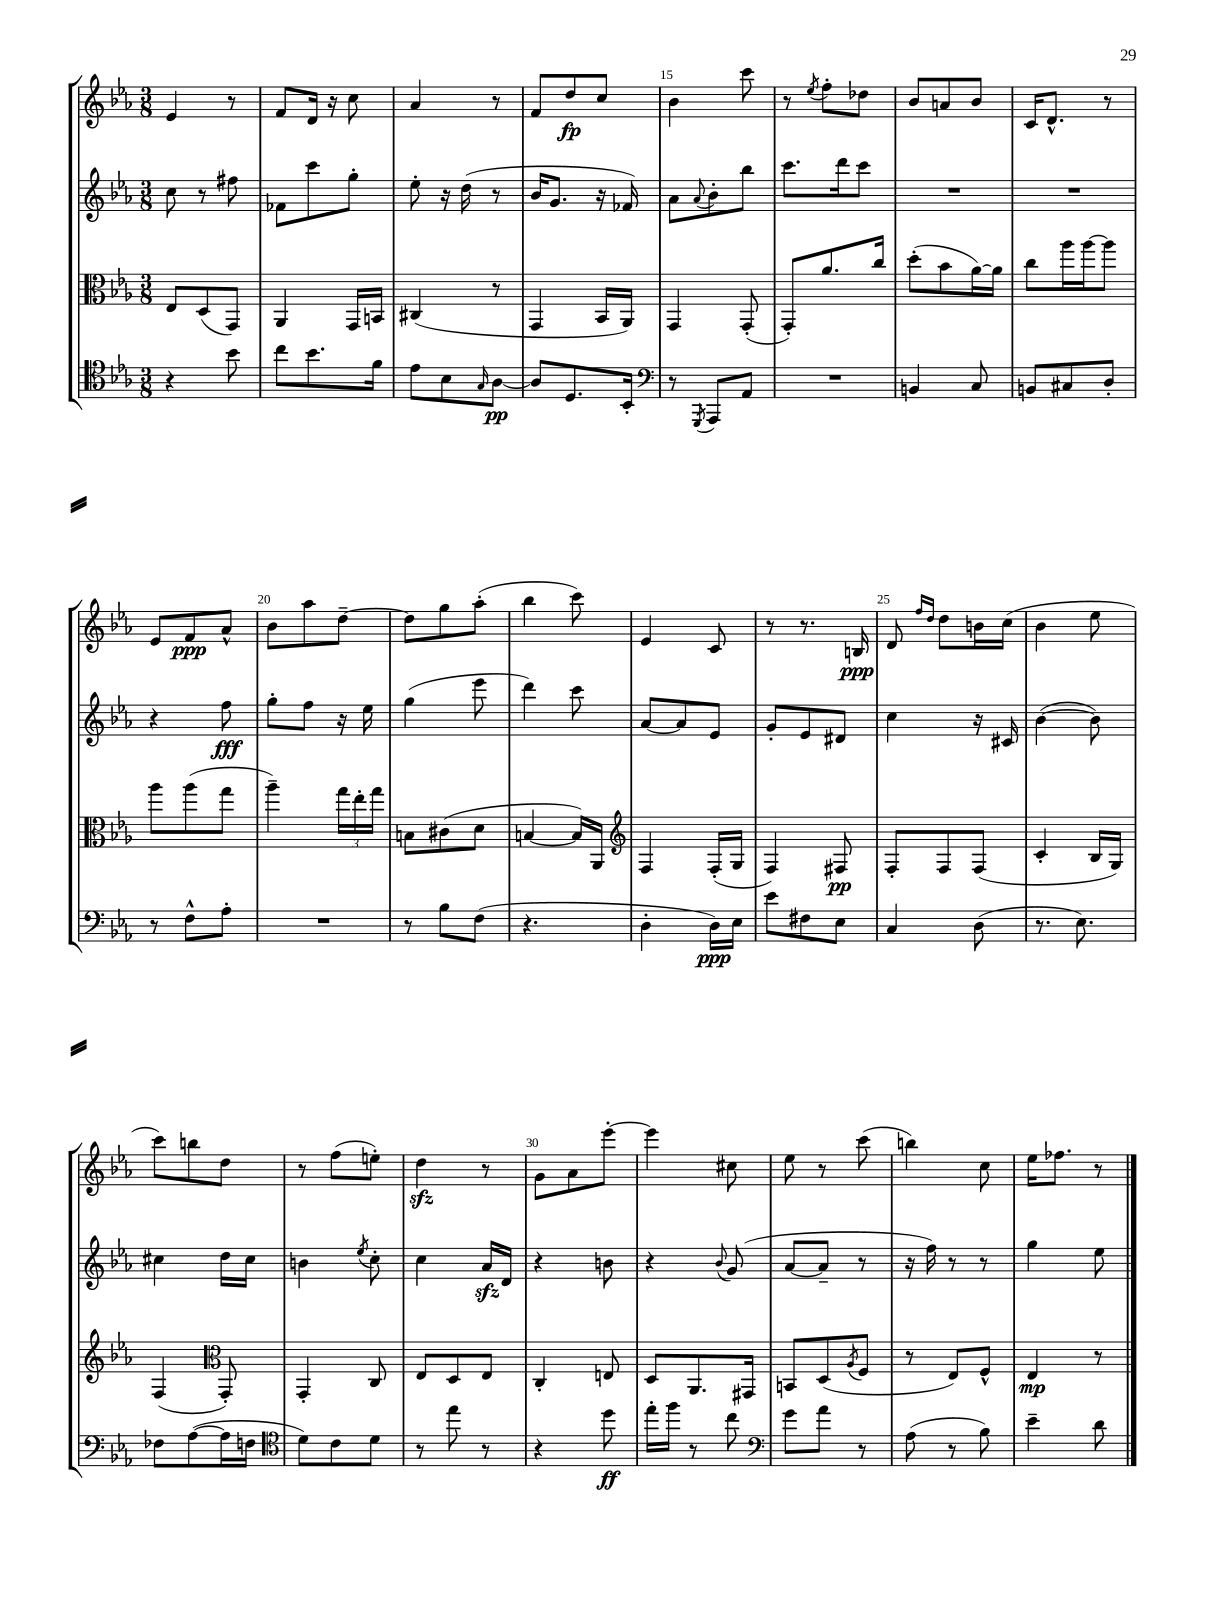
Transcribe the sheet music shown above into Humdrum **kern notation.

**kern	**kern	**kern	**kern
*staff4	*staff3	*staff2	*staff1
*clefC4	*clefC3	*clefG2	*clefG2
*k[b-e-a-]	*k[b-e-a-]	*k[b-e-a-]	*k[b-e-a-]
*M3/8	*M3/8	*M3/8	*M3/8
4r	8E-	8cc	4e-
.	(8D	8r	.
8b-	8GG)	8ff#	8r
=	=	=	=
8cc	4AA-	8f-	8f
8.b-	.	8ccc	16d
.	.	.	16r
.	16GG	8gg'	8cc
16f	16BB	.	.
=	=	=	=
8e-	(4C#	8ee-'	4a-
8B-	.	16r	.
.	.	(16dd	.
16qqG	.	.	.
[8A-	8r	8r	8r
=	=	=	=
8A-]	4GG	16b-	8f
.	.	8.g	.
8.D	.	.	8dd
.	16BB-	16r	8cc
16BB-'	16AA-)	16f-)	.
=	=	=	=
*clefF4	*	*	*
8r	4GG	8a-	4b-
8qGGG	.	8qqa-	.
8AAA-	.	8b-'	.
8AA-	(8GG'	8bb-	8ccc
=	=	=	=
4.r	8GG')	8.ccc	8r
.	.	.	8qee-
.	8.a-	.	8ff'
.	.	16ddd	.
.	.	8ccc	8dd-
.	16cc	.	.
=	=	=	=
4BB	(8dd'	4.r	8b-
.	8b-	.	8a
8C	[16a-)	.	8b-
.	16a-]	.	.
=	=	=	=
8BB	8cc	4.r	16c
.	.	.	8.d^^
8C#	16aa-	.	.
.	[16aa-	.	.
8D'	8aa-]	.	8r
=	=	=	=
8r	8aa-	4r	8e-
8F^^	(8aa-	.	8f
8A-'	8gg	8ff	8a-^^
=	=	=	=
4.r	4aa-~)	8gg'	8b-
.	.	8ff	8aa-
.	24gg	16r	[8dd~
.	24ee-'	.	.
.	.	16ee-	.
.	24gg	.	.
=	=	=	=
8r	8B	(4gg	8dd]
8B-	(8c#	.	8gg
(8F	8d	8eee-	(8aa-'
=	=	=	=
4.r	[4B	4ddd)	4bb-
.	16B])	8ccc	8ccc)
.	16AA-	.	.
=	=	=	=
*	*clefG2	*	*
4D'	4F	[8a-	4e-
.	.	8a-]	.
16D)	(16F'	8e-	8c
16E-	16G	.	.
=	=	=	=
8e-	4F)	8g'	8r
8F#	.	8e-	8.r
8E-	8F#	8d#	.
.	.	.	16B
=	=	=	=
4C	8F'	4cc	8d
.	.	.	16qqff
.	.	.	16qqdd
.	8F	.	8dd
(8D	(8F	16r	16b
.	.	16c#	(16cc
=	=	=	=
8.r	4c'	([4b-	4b-
8.E-)	.	.	.
.	16B-	8b-])	8ee-
.	16G)	.	.
=	=	=	=
8F-	(4F	4cc#	8ccc)
([8A-	.	.	8bb
*	*clefC3	*	*
16A-]	8GG')	16dd	8dd
16F	.	16cc#	.
=	=	=	=
*clefC4	*	*	*
8d)	4GG'	4b	8r
8c	.	.	(8ff
.	.	8qee-	.
8d	8C	8cc'	8ee')
=	=	=	=
8r	8E-	4cc	4dd
8ee-	8D	.	.
8r	8E-	16a-	8r
.	.	16d	.
=	=	=	=
4r	4C'	4r	8g
.	.	.	8a-
8dd	8E	8b	[8eee-'
=	=	=	=
16ee-'	8D	4r	4eee-]
16ff	.	.	.
8r	8.AA-	.	.
.	.	8qqb-	.
8cc	.	(8g	8cc#
.	16GG#	.	.
=	=	=	=
*clefF4	*	*	*
8g	8BB	[8a-	8ee-
8a-	(8D	8a-~]	8r
.	8qA-	.	.
8r	8F	8r	(8ccc
=	=	=	=
(8A-	8r	16r	4bb)
.	.	16ff)	.
8r	8E-)	8r	.
8B-)	8F^^	8r	8cc
=	=	=	=
4e-~	4E-	4gg	16ee-
.	.	.	8.ff-
8d	8r	8ee-	8r
==	==	==	==
*-	*-	*-	*-
